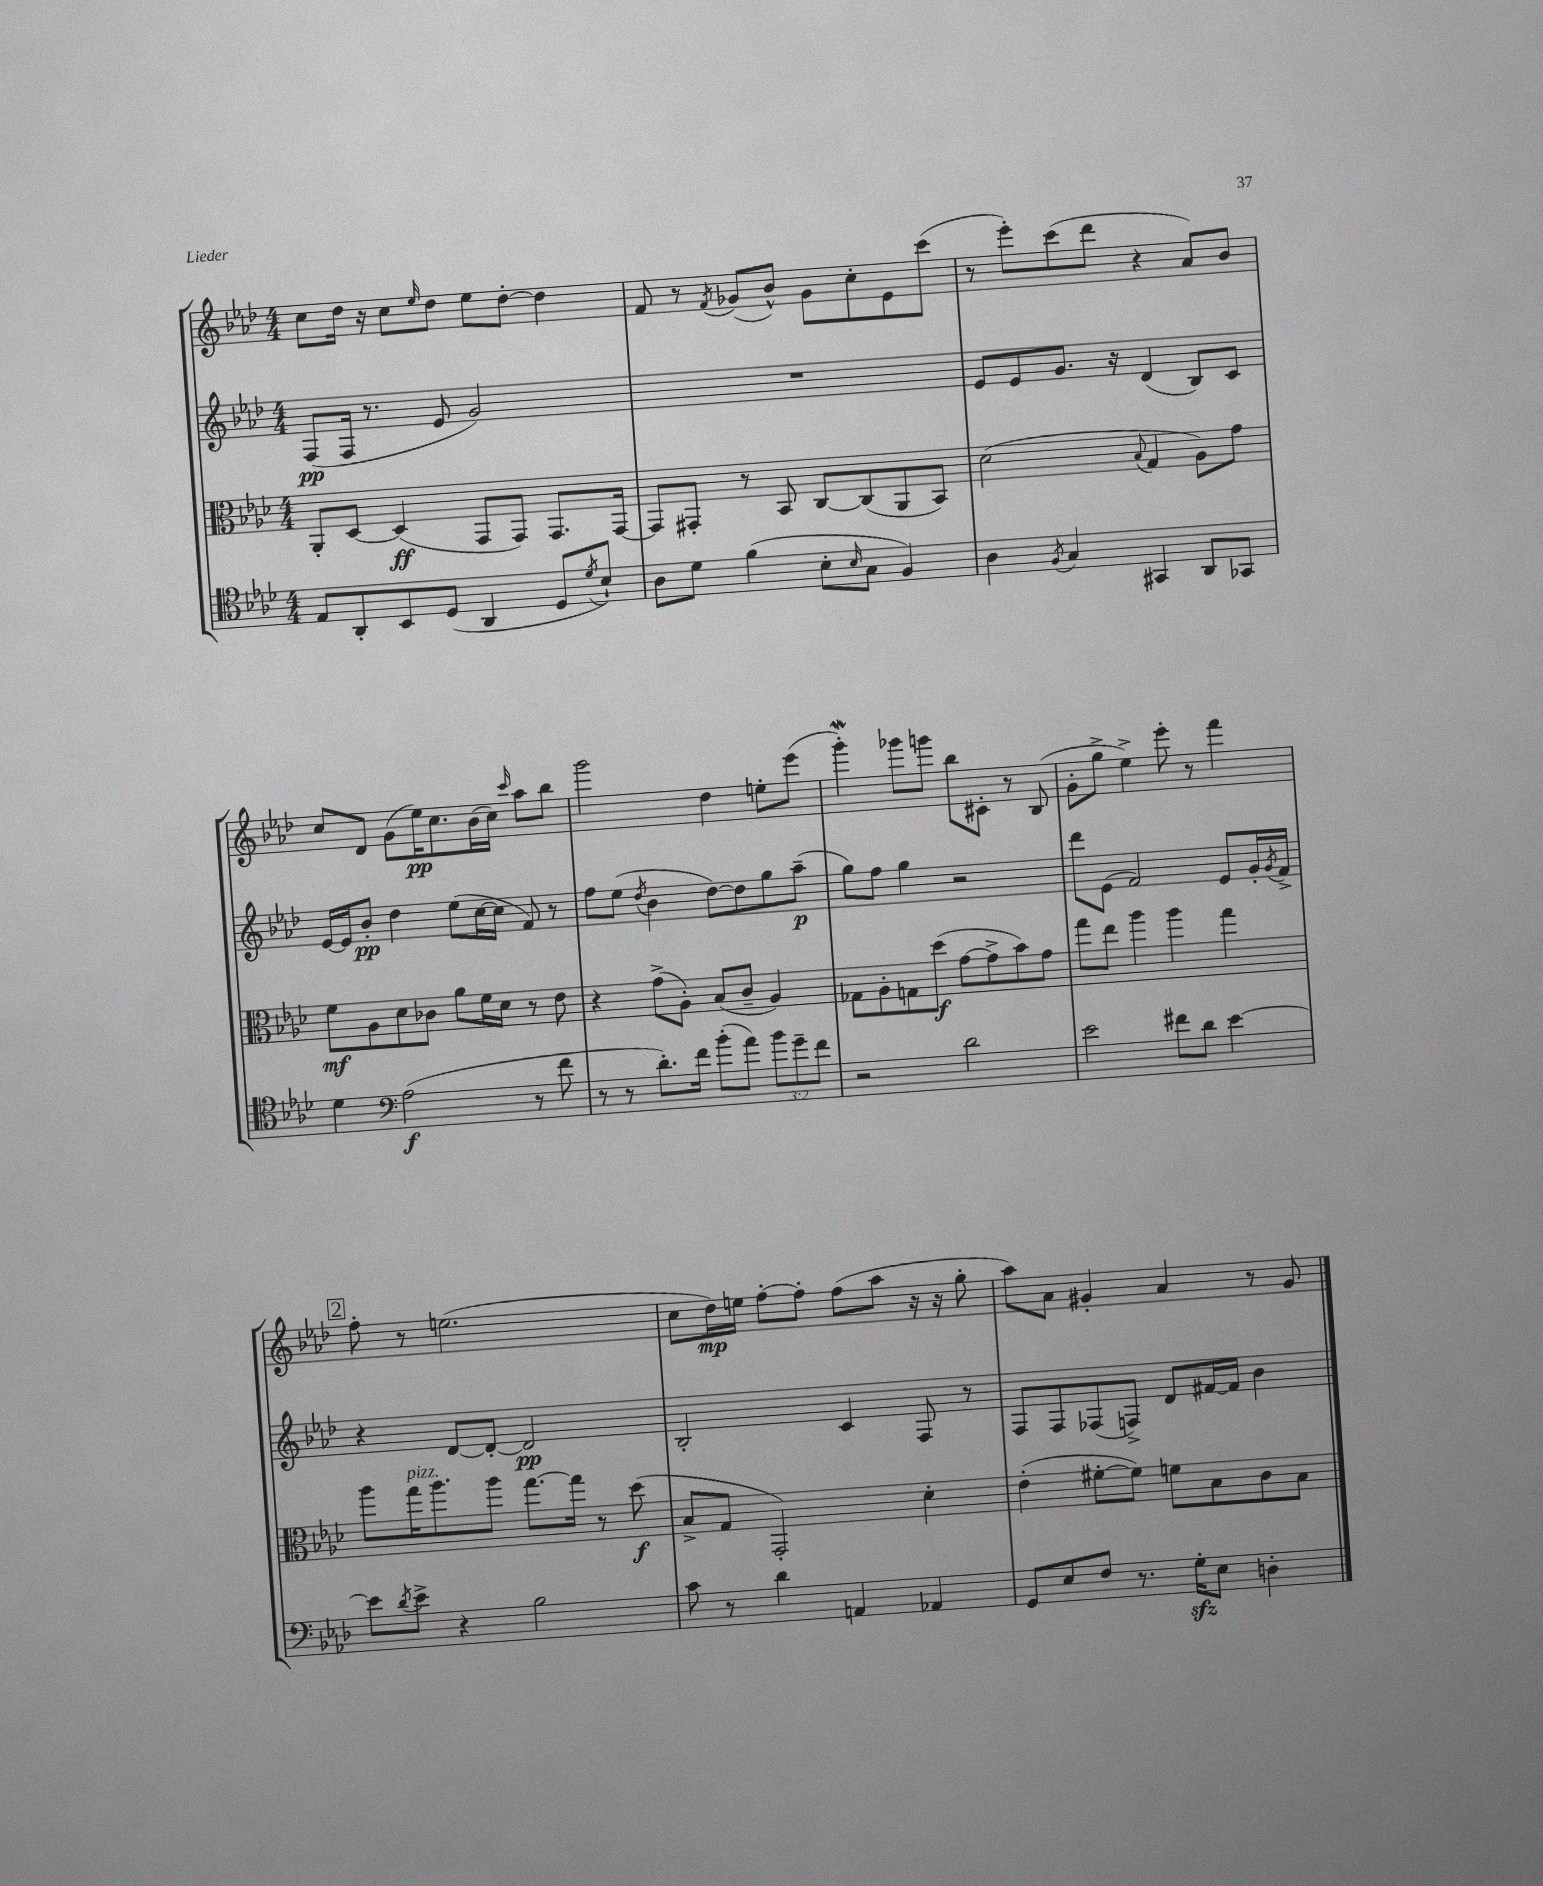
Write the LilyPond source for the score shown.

<<
\new StaffGroup <<
\new Staff = "s0" {
    \clef treble \key aes \major \numericTimeSignature \time 4/4
    c''8 des''16 r16 c''8 \grace { ees''16 } des''8 ees''8 des''8~-. des''4 |
    f'8 r8 \acciaccatura { f'8 } ges'8( bes'8-^) ges'8 c''8-. ees'8 c'''8( |
    r8 ees'''8-.) c'''8( des'''8 r4 aes'8) bes'8 |
    c''8 des'8 g'8( ees''16\pp) c''8. bes'16( c''16) \grace { c'''16 } aes''8 bes''8 |
    g'''2 des''4 e''8-. ees'''8( |
    g'''4-.\mordent) ges'''8 g'''8 bes''8 cis'8-. r8 bes8( |
    g'8-. g''8-> ees''4->) ees'''8-. r8 f'''4 |
    \mark \markup { \box "2" } f''8-. r8 e''2.( |
    c''8 des''16\mp) e''16 f''8~-. f''8-. f''8( aes''8 r16 r16 g''8-. |
    aes''8) aes'8 gis'4-. aes'4 r8 gis'8 \bar "|." |
}
\new Staff = "s1" {
    \clef treble \key aes \major \numericTimeSignature \time 4/4
    f8\pp( f16 r8. ees'8 g'2) |
    R1 |
    ees'8 ees'8 g'8. r16 des'4( bes8) c'8 |
    ees'16~ ees'16 bes'8-.\pp des''4 ees''8( c''16~ c''16 f'8) r8 |
    f''8 ees''8( \acciaccatura { des''8 } bes'4 des''8~) des''8 g''8 aes''8--\p( |
    g''8) f''8 g''4 r2 |
    des'''8 ees'8( f'2) ees'8 g'16-. \acciaccatura { g'8 } f'16-> |
    \mark \markup { \box "2" } r4 des'8~ des'8~-. des'2\pp |
    bes2-. c'4 f8 r8 |
    f8 f8 fes8( f8->) des'8 fis'16~ fis'16 bes'4 \bar "|." |
}
\new Staff = "s2" {
    \clef alto \key aes \major \numericTimeSignature \time 4/4
    aes,8-. des8~ des4\ff( g,8 g,8) g,8. g,16~ |
    g,8 gis,8-. r8 bes,8 c8~ c8( aes,8 bes,8) |
    des'2( \appoggiatura { bes8 } g4 aes8) g'8 |
    f'8\mf aes8 des'8 ces'8 aes'8 f'16 des'16 r8 ees'8 |
    r4 g'8->( aes8-.) bes8( c'8-- aes4) |
    ges8 aes8-. g8 des''8\f( g'8~ g'8-> bes'8) g'8 |
    g''8 ees''8 aes''4 aes''4 g''4 |
    \mark \markup { \box "2" } aes''8 g''16^\markup { \italic "pizz." } aes''8. aes''8 g''8.~ g''16 r8 des''8\f( |
    bes8-> g8 g,2-.) des'4-. |
    ees'4-.( fis'8~-. fis'8) f'8 bes8 c'8 bes8 \bar "|." |
}
\new Staff = "s3" {
    \clef tenor \key aes \major \numericTimeSignature \time 4/4 \override Staff.TupletNumber.text = #tuplet-number::calc-fraction-text
    ees8 aes,8-. bes,8 des8( aes,4 des8 \acciaccatura { des'8 } bes8-!) |
    aes8 des'8 f'4( bes8-. \grace { bes16 } g8 f4) |
    aes4 \acciaccatura { f8 } g4 gis,4 aes,8 ges,8 |
    des'4 \clef bass aes2\f( r8 f'8 |
    r8 r8 des'8.-.) f'16 bes'8-.( aes'8) \tuplet 3/2 { bes'8 g'8-- f'8 } |
    r2 des'2 |
    ees'2 fis'8 des'8 ees'4~ |
    \mark \markup { \box "2" } ees'8 \acciaccatura { des'8 } ees'8-> r4 bes2 |
    c'8 r8 des'4 a,4 aes,4 |
    g,8 ees8 f8 r8. g16-.\sfz ees8 d4-. \bar "|." |
}
>>
>>
\layout { \context { \Score \remove "Bar_number_engraver" } }
